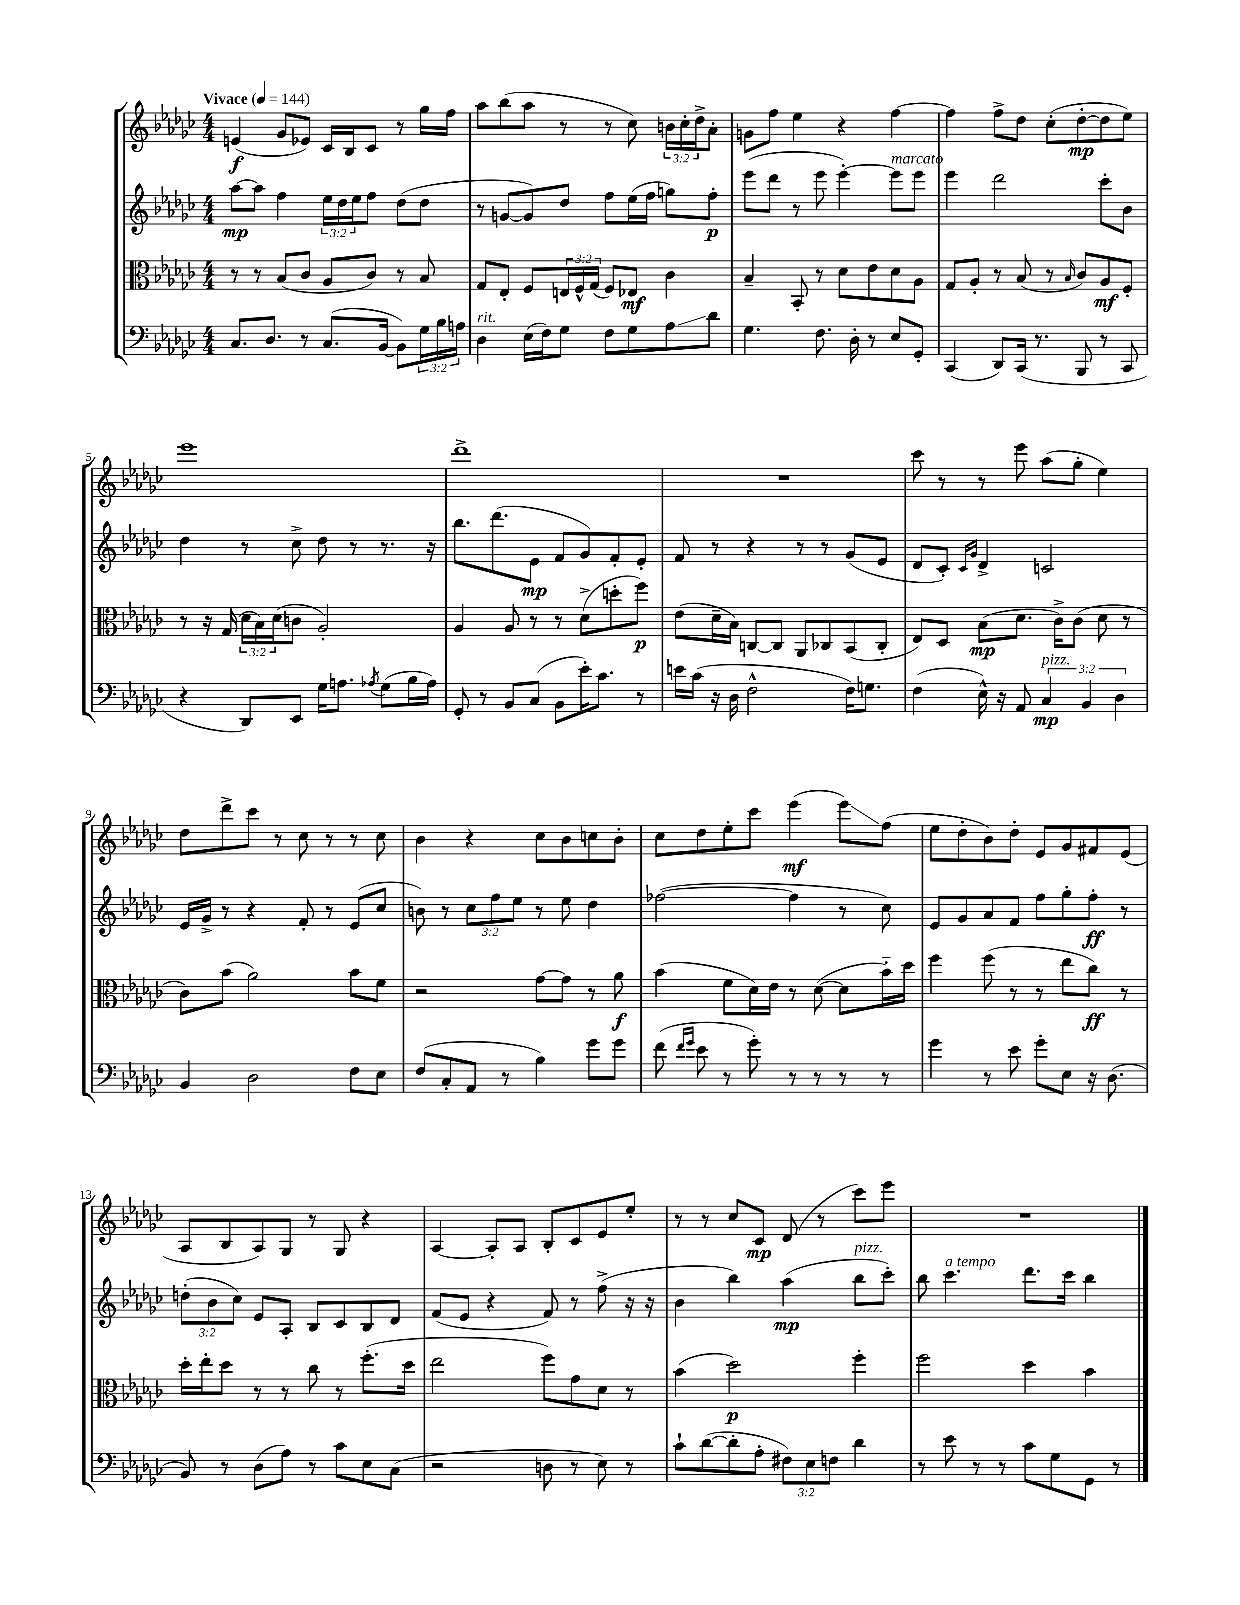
<<
\new StaffGroup <<
\new Staff = "s0" {
    \clef treble \key ges \major \numericTimeSignature \time 4/4 \override Staff.TupletNumber.text = #tuplet-number::calc-fraction-text \tempo "Vivace" 4 = 144
    e'4\f( ges'8 ees'8) ces'16 bes16 ces'8 r8 ges''16 f''16 |
    aes''8 bes''8( aes''8 r8 r8 ces''8) \tuplet 3/2 { b'16 ces''16-. des''16-> } aes'8-. |
    g'8 f''8 ees''4 r4 f''4~ |
    f''4 f''8-> des''8 ces''8-.( des''8~-.\mp des''8 ees''8) |
    ees'''1 |
    des'''1-> |
    R1 |
    ces'''8 r8 r8 ees'''8 aes''8( ges''8-. ees''4) |
    des''8 des'''8-> ces'''8 r8 ces''8 r8 r8 ces''8 |
    bes'4 r4 ces''8 bes'8 c''8 bes'8-. |
    ces''8 des''8 ees''8-. ces'''8 ees'''4\mf( ees'''8\glissando) f''8( |
    ees''8 des''8-. bes'8) des''8-. ees'8 ges'8 fis'8 ees'8( |
    aes8 bes8 aes8) ges8 r8 ges8 r4 |
    aes4~ aes8-. aes8 bes8-. ces'8 ees'8 ees''8-. |
    r8 r8 ces''8 ces'8\mp des'8( r8 ces'''8) ees'''8 |
    R1 \bar "|." |
}
\new Staff = "s1" {
    \clef treble \key ges \major \numericTimeSignature \time 4/4 \override Staff.TupletNumber.text = #tuplet-number::calc-fraction-text
    aes''8~\mp aes''8 f''4 \tuplet 3/2 { ees''16 des''16 ees''16 } f''8 des''8( des''8 |
    r8 g'8~ g'8) des''8 f''8 ees''16( f''16 g''8) f''8-.\p |
    ees'''8( des'''8 r8 ees'''8 ees'''4~-.) ees'''8^\markup { \italic "marcato" } ees'''8 |
    ees'''4 des'''2 ces'''8-. bes'8 |
    des''4 r8 ces''8-> des''8 r8 r8. r16 |
    bes''8. des'''8.( ees'8\mp f'8 ges'8) f'8-. ees'8-. |
    f'8 r8 r4 r8 r8 ges'8( ees'8 |
    des'8 ces'8-.) \grace { ces'16 ges'16 } des'4-> c'2 |
    ees'16 ges'16-> r8 r4 f'8-. r8 ees'8( ces''8 |
    b'8) r8 \tuplet 3/2 { ces''8 f''8 ees''8 } r8 ees''8 des''4 |
    fes''2~( fes''4 r8 ces''8) |
    ees'8 ges'8 aes'8 f'8 f''8 ges''8-. f''8-.\ff r8 |
    \tuplet 3/2 { d''8-.( bes'8 ces''8) } ees'8 aes8-. bes8 ces'8 bes8 des'8 |
    f'8( ees'8 r4 f'8) r8 f''8->( r16 r16 |
    bes'4 bes''4) aes''4\mp( bes''8^\markup { \italic "pizz." } ces'''8-.) |
    bes''8 ces'''4.^\markup { \italic "a tempo" } des'''8. ces'''16 bes''4 \bar "|." |
}
\new Staff = "s2" {
    \clef alto \key ges \major \numericTimeSignature \time 4/4 \override Staff.TupletNumber.text = #tuplet-number::calc-fraction-text
    r8 r8 bes8( ces'8 aes8 ces'8) r8 bes8 |
    ges8 ees8-. f8 \tuplet 3/2 { e16 f16-^ ges16( } f8) ees8\mf ces'4 |
    bes4-- bes,8-. r8 des'8 ees'8 des'8 aes8 |
    ges8 aes8-. r8 bes8( r8 \grace { bes16 } ces'8) aes8\mf f8-. |
    r8 r16 ges16( \tuplet 3/2 { des'16 bes16) des'16( } c'8 aes2-.) |
    aes4 aes8 r8 r8 des'8->( d''8-. f''8\p) |
    ees'8( des'16-- bes16) c8~ c8 aes,8 ces8 bes,8( ces8-. |
    ees8) des8 bes8\mp( des'8. ces'16->) ces'8( des'8 r8 |
    ces'8) bes'8( aes'2) bes'8 f'8 |
    r2 ges'8~ ges'8 r8 aes'8\f |
    bes'4( f'8 des'16) ees'16 r8 des'8~( des'8 bes'16-_) des''16 |
    f''4 f''8( r8 r8 ees''8 ces''8\ff) r8 |
    des''16-. ees''16-. des''8 r8 r8 ces''8 r8 f''8.-.( des''16 |
    ees''2 f''8) ges'8 des'8 r8 |
    bes'4( des''2\p) f''4-. |
    f''2 des''4 bes'4 \bar "|." |
}
\new Staff = "s3" {
    \clef bass \key ges \major \numericTimeSignature \time 4/4 \override Staff.TupletNumber.text = #tuplet-number::calc-fraction-text
    ces8. des8. r8 ces8.( bes,16~ bes,8) \tuplet 3/2 { ges16 bes16 a16 } |
    des4^\markup { \italic "rit." } ees16( f16) ges8 f8 ges8 aes8\glissando des'8 |
    ges4. f8. des16-. r8 ees8 ges,8-. |
    ces,4( des,8) ces,16( r8. bes,,8 r8 ces,8 |
    r4 des,8) ees,8 ges16 a8. \acciaccatura { aes8 } ges8( bes16 aes16) |
    ges,8-. r8 bes,8 ces8( bes,8 ees'16-.) ces'8. r8 |
    e'16 ces'16( r16 des16 f2-^ f16) g8. |
    f4( ees16-^) r16 aes,8 \tuplet 3/2 { ces4\mp^\markup { \italic "pizz." } bes,4 des4 } |
    bes,4 des2 f8 ees8 |
    f8( ces8-. aes,8 r8 bes4) ges'8 ges'8 |
    f'8( \grace { f'16 ges'16 } ees'8 r8 ges'8-.) r8 r8 r8 r8 |
    ges'4 r8 ees'8 ges'8-. ees8 r16 des8.( |
    bes,8) r8 des8( aes8) r8 ces'8 ees8 ces8( |
    r2 d8 r8 ees8) r8 |
    ces'8-! des'8~( des'8-. aes8-. \tuplet 3/2 { fis8) ees8 f8 } des'4 |
    r8 ees'8 r8 r8 ces'8 ges8 ges,8 r8 \bar "|." |
}
>>
>>
